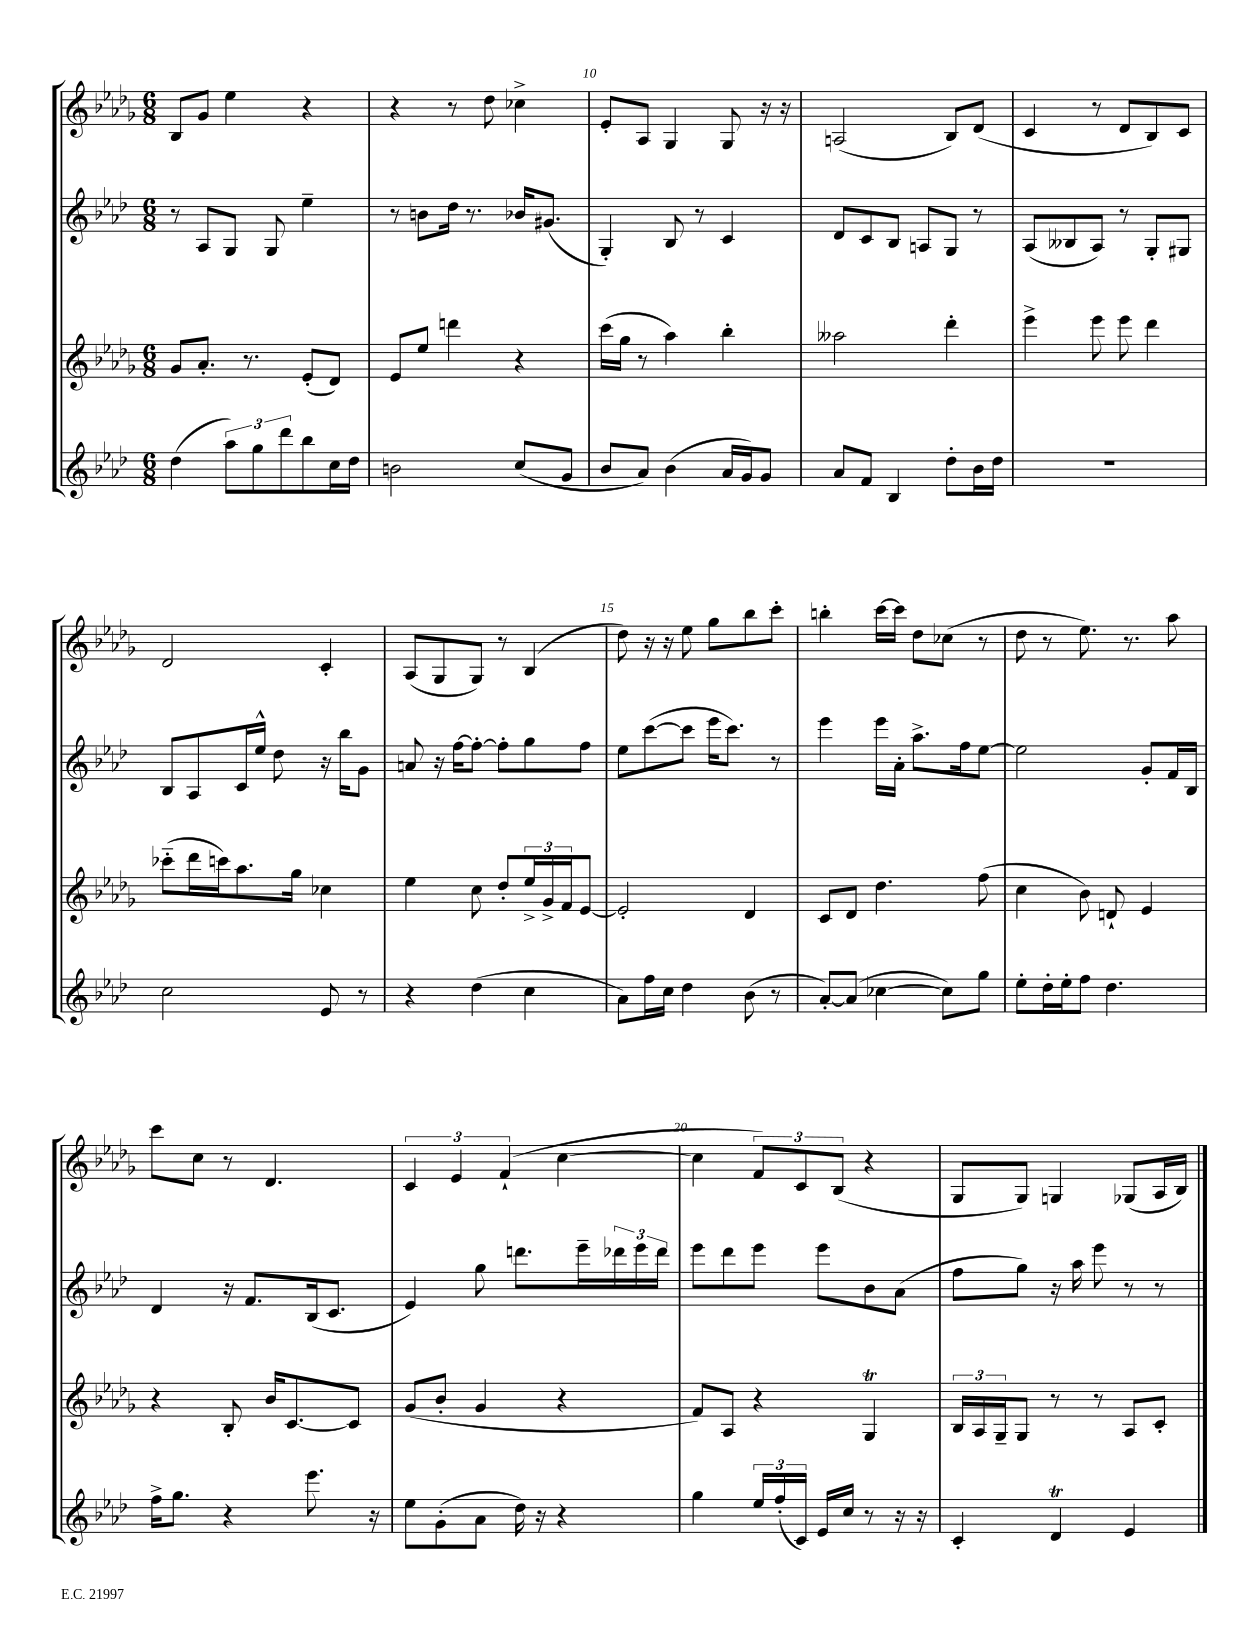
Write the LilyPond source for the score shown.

<<
\new StaffGroup <<
\new Staff = "s0" {
    \clef treble \key des \major \numericTimeSignature \time 6/8
    bes8 ges'8 ees''4 r4 |
    r4 r8 des''8 ces''4-> |
    ees'8-. aes8 ges4 ges8 r16 r16 |
    a2( bes8) des'8( |
    c'4 r8 des'8 bes8) c'8 |
    des'2 c'4-. |
    aes8( ges8 ges8) r8 bes4( |
    des''8) r16 r16 ees''8 ges''8 bes''8 c'''8-. |
    b''4-. c'''16~ c'''16 des''8 ces''8( r8 |
    des''8 r8 ees''8.) r8. aes''8 |
    c'''8 c''8 r8 des'4. |
    \tuplet 3/2 { c'4 ees'4 f'4-!( } c''4~ |
    c''4 \tuplet 3/2 { f'8) c'8 bes8( } r4 |
    ges8 ges8) g4 ges8( aes16 bes16) \bar "|." |
}
\new Staff = "s1" {
    \clef treble \key aes \major \numericTimeSignature \time 6/8
    r8 aes8 g8 g8 ees''4-- |
    r8 b'8 des''16 r8. bes'16 gis'8.( |
    g4-.) bes8 r8 c'4 |
    des'8 c'8 bes8 a8 g8 r8 |
    aes8( beses8 aes8) r8 g8-. gis8 |
    bes8 aes8 c'16 ees''16-^ des''8 r16 bes''16 g'8 |
    a'8 r16 f''16~ f''8~-. f''8-. g''8 f''8 |
    ees''8 c'''8~( c'''8 ees'''16 c'''8.) r8 |
    ees'''4 ees'''16 aes'16-. aes''8.-> f''16 ees''8~ |
    ees''2 g'8-. f'16 bes16 |
    des'4 r16 f'8. bes16( c'8. |
    ees'4) g''8 d'''8. ees'''16-- \tuplet 3/2 { des'''16 ees'''16 des'''16 } |
    ees'''8 des'''8 ees'''8 ees'''8 bes'8 aes'8( |
    f''8 g''8) r16 aes''16 ees'''8 r8 r8 \bar "|." |
}
\new Staff = "s2" {
    \clef treble \key des \major \numericTimeSignature \time 6/8
    ges'8 aes'8.-. r8. ees'8-.( des'8) |
    ees'8 ees''8 d'''4 r4 |
    c'''16( ges''16 r8 aes''4) bes''4-. |
    aeses''2 des'''4-. |
    ees'''4-> ees'''8 ees'''8 des'''4 |
    ces'''8-_( des'''16 c'''16) aes''8. ges''16 ces''4 |
    ees''4 c''8 des''8-. \tuplet 3/2 { ees''16-> ges'16-> f'16 } ees'8~ |
    ees'2-. des'4 |
    c'8 des'8 des''4. f''8( |
    c''4 bes'8) d'8-! ees'4 |
    r4 bes8-. bes'16 c'8.~ c'8 |
    ges'8( bes'8-. ges'4 r4 |
    f'8) aes8 r4 ges4\trill |
    \tuplet 3/2 { bes16 aes16 ges16-- } ges8 r8 r8 aes8 c'8-. \bar "|." |
}
\new Staff = "s3" {
    \clef treble \key aes \major \numericTimeSignature \time 6/8
    des''4( \tuplet 3/2 { aes''8) g''8 des'''8 } bes''8 c''16 des''16 |
    b'2 c''8( g'8 |
    bes'8 aes'8) bes'4( aes'16 g'16) g'8 |
    aes'8 f'8 bes4 des''8-. bes'16 des''16 |
    r2. |
    c''2 ees'8 r8 |
    r4 des''4( c''4 |
    aes'8) f''16 c''16 des''4 bes'8( r8 |
    aes'8~-.) aes'8( ces''4~ ces''8) g''8 |
    ees''8-. des''16-. ees''16-. f''8 des''4. |
    f''16-> g''8. r4 ees'''8. r16 |
    ees''8 g'8-.( aes'8 des''16) r16 r4 |
    g''4 \tuplet 3/2 { ees''16 f''16-.( c'16) } ees'16 c''16 r8 r16 r16 |
    c'4-. des'4\trill ees'4 \bar "|." |
}
>>
>>
\layout { \context { \Score currentBarNumber = #8 \override BarNumber.break-visibility = ##(#f #t #t) barNumberVisibility = #(every-nth-bar-number-visible 5) } }
